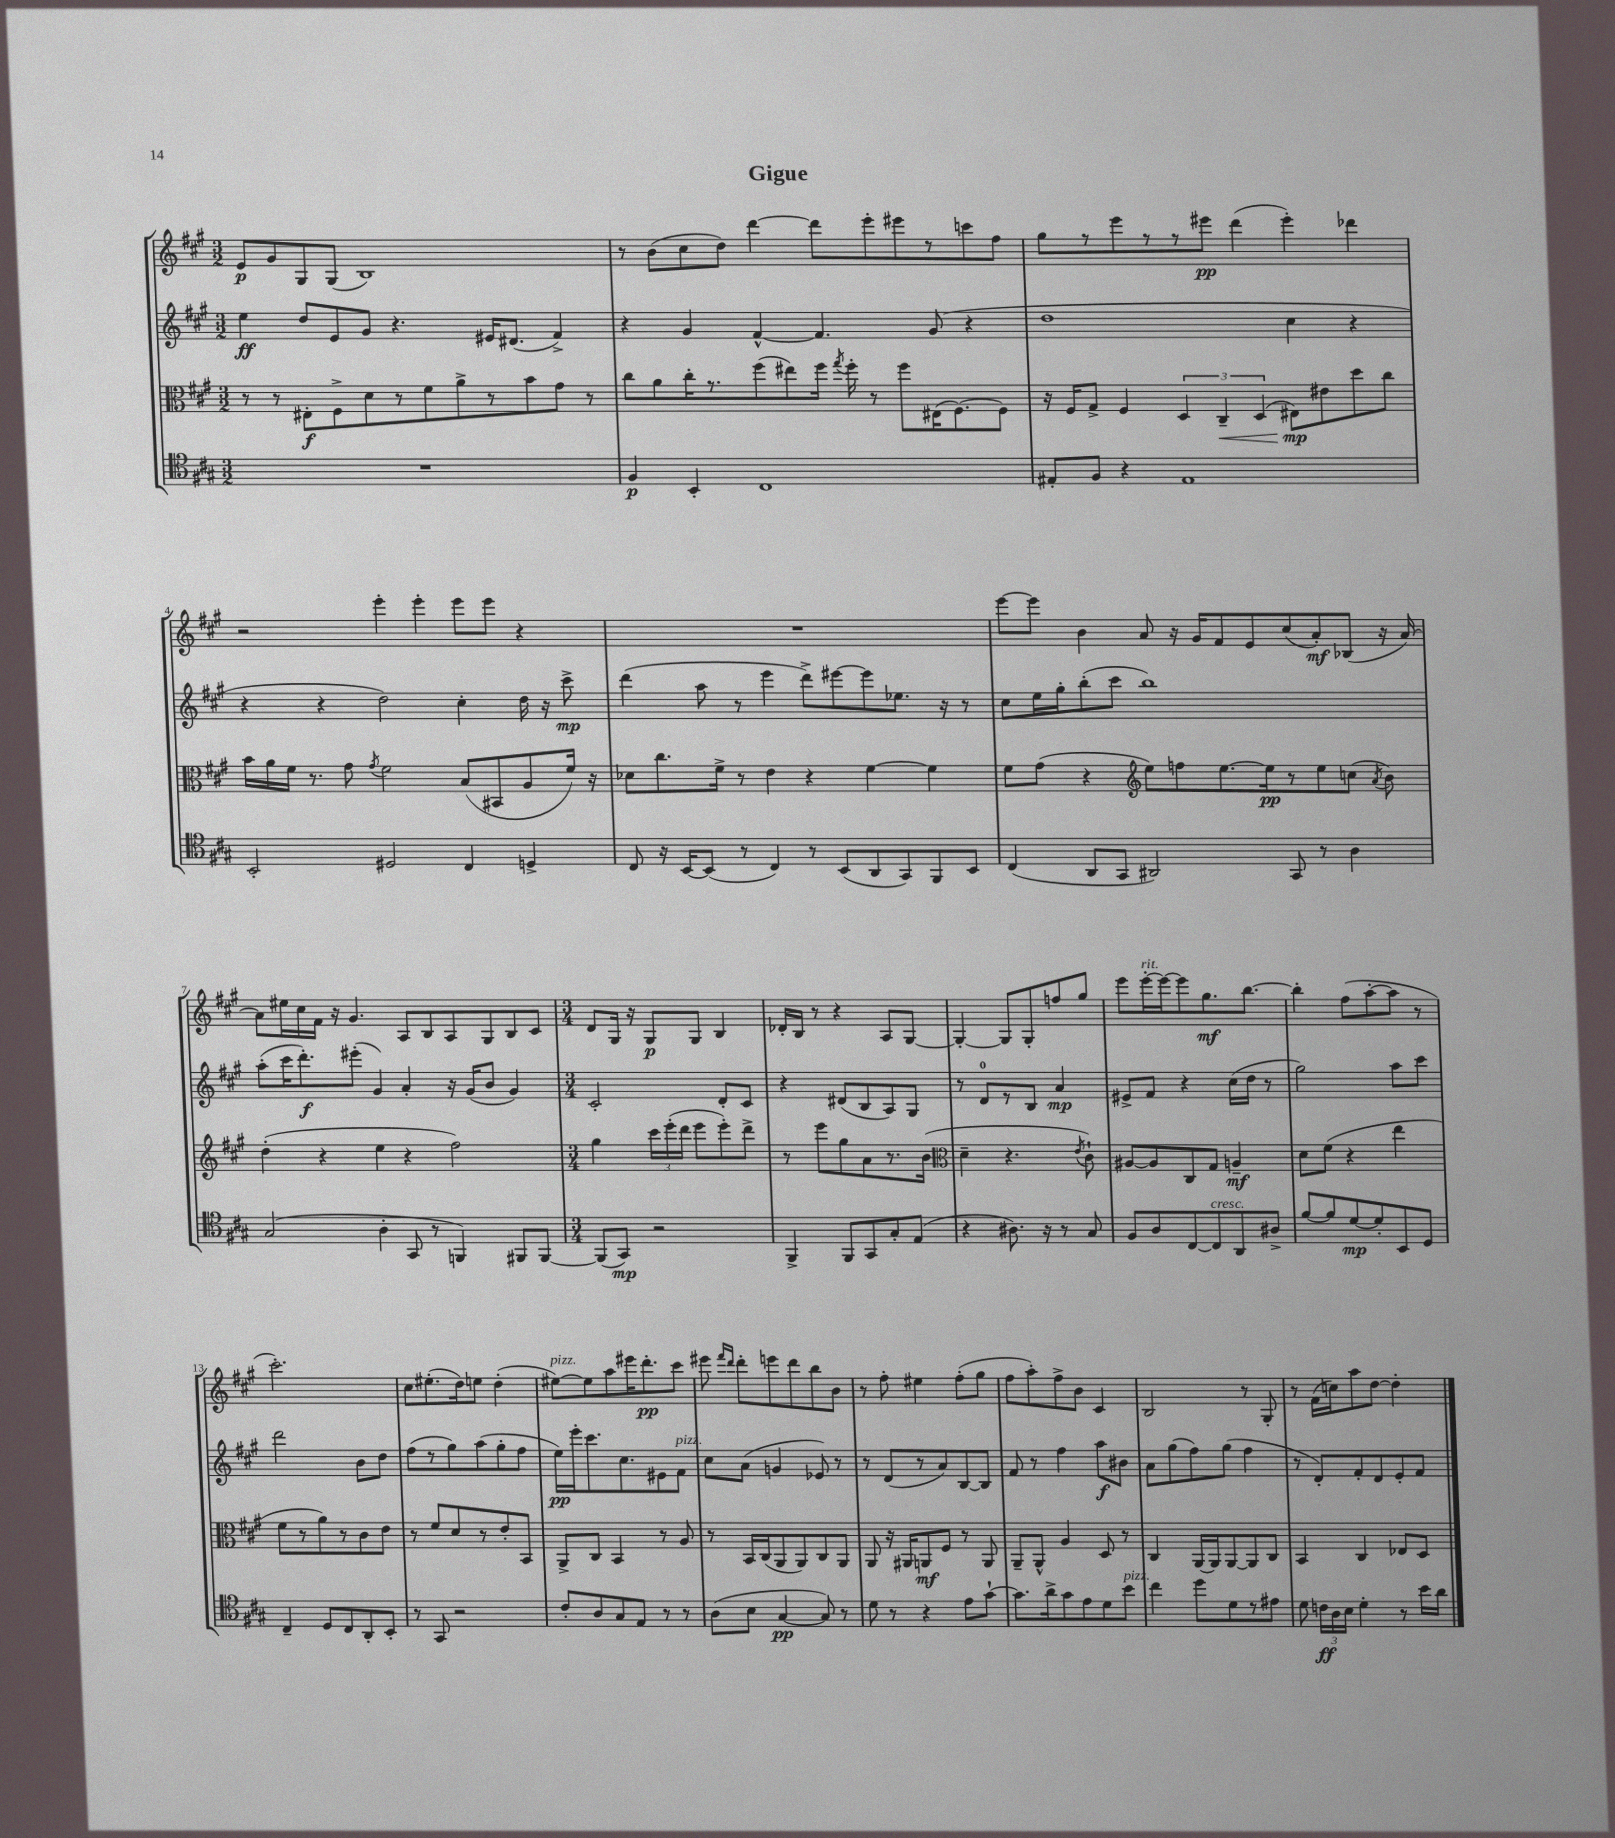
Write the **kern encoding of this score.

**kern	**kern	**kern	**kern
*staff4	*staff3	*staff2	*staff1
*clefC4	*clefC3	*clefG2	*clefG2
*k[f#c#g#]	*k[f#c#g#]	*k[f#c#g#]	*k[f#c#g#]
*M3/2	*M3/2	*M3/2	*M3/2
1.r	8r	4ee\	8e/L
.	8r	.	8g#/
.	8E#'\L	8dd/L	8G#/
.	8F#^\	8e/	(8G#/J
.	8d\	8g#/J	1B)
.	8r	4.r	.
.	8f#\	.	.
.	8a^\	.	.
.	8r	16e#/LK	.
.	.	(8.d#/J	.
.	8b\	.	.
.	8g#\J	4f#^/)	.
.	8r	.	.
=	=	=	=
4F#/	8cc#\L	4r	8r
.	8a\	.	(8b\L
4BB'/	16cc#'\K	4g#/	8cc#\
.	8.r	.	.
.	.	.	8dd\J)
1C#	(8ff#\	[4f#^^/	[4ddd\
.	8ee#\)	.	.
.	16ff#\Jk	4.f#/]	8ddd\]L
.	8qgg#/	.	.
.	16ff#'\	.	.
.	8r	.	8eee'\
.	8ff#\L	.	8eee#\
.	(16E#\K	(8g#/	8r
.	[8.F#\)	.	.
.	.	4r	8ccc\
.	8F#\]J	.	8ff#\J
=	=	=	=
8E#'/L	16r	1dd	8gg#\L
.	16F#/LK	.	.
8F#/J	8G#^/J	.	8r
4r	4F#/	.	8eee\
.	.	.	8r
1E#	6D/	.	8r
.	.	.	8eee#\J
.	6C#~/	.	.
.	.	.	(4ddd\
.	(6D/	.	.
.	8E#\L)	4cc#\	4eee#'\)
.	8e#\	.	.
.	8dd\	4r	4ddd-\
.	8cc#\J	.	.
=	=	=	=
2BB'/	16b\LL	4r	2r
.	16a\	.	.
.	16f#\JJ	.	.
.	8.r	.	.
.	.	4r	.
.	8g#\	.	.
.	8qg#/	.	.
2D#/	2f#\	2dd\)	4eee'\
.	.	.	4eee'\
4C#/	(8B/L	4cc#'\	8eee\L
.	8BB#/	.	8eee\J
4D^/	8A/	16dd\	4r
.	.	16r	.
.	16f#/Jk)	8ccc#^\	.
.	16r	.	.
=	=	=	=
8C#/	8d-\L	(4ddd\	1.r
16r	8.cc#\	.	.
[16BB/LK	.	.	.
(8BB/]J	.	8aa\	.
.	16f#^\Jk	.	.
8r	8r	8r	.
4C#/)	4e\	4eee\	.
8r	4r	8ddd^\L)	.
(8BB/L	.	[8eee#\	.
8AA/	[4f#\	8eee#\]	.
8GG#/)	.	8.ee-\J	.
8FF#/	4f#\]	.	.
.	.	16r	.
8BB/J	.	8r	.
=	=	=	=
(4C#/	8f#\L	8cc#\L	[8eee\L
.	(8g#\J	16ee\L	8eee\]J
.	.	16gg#'\J	.
8AA/L	4r	(8bb'\	4b\
8GG#/J	.	8ccc#\J	.
*	*clefG2	*	*
2AA#/)	8ee\L)	1bb)	8a/
.	8ff\	.	16r
.	.	.	16g#/LK
.	[8.ee\	.	8f#/
.	.	.	8e/
.	16ee\]k	.	.
8GG#/	8r	.	(8cc#/
8r	8ee\	.	8a'/)
4A\	(8cc\J	.	(8B-/J
.	8qa/	.	.
.	8b\)	.	16r
.	.	.	[16a/)
=	=	=	=
(2G#/	(4dd'\	(8aa'\L	8a\]L
.	.	16ccc#\K	16ee#\L
.	.	8.ddd'\)	16cc#\
.	4r	.	16f#\JJ
.	.	.	16r
.	.	(8eee#'\J	4.g#/
4A'\	4ee\	4g#/)	.
8GG#/	4r	4a'/	8A/L
8r	.	.	8B/
4FF/)	2ff#\)	16r	8A/
.	.	(16g#/LK	.
.	.	8b/J	8G#/
8FF#/L	.	4g#/)	8B/
[8FF#/J	.	.	8c#/J
=	=	=	=
*M3/4	*M3/4	*M3/4	*M3/4
(8FF#/]L	4gg#\	2c#'/	8d/L
8GG#/J)	.	.	16G#/Jk
.	.	.	16r
2r	24ccc#\LL	.	8G#/L
.	(24eee'\	.	.
.	24ddd\JJ	.	.
.	8eee\L	.	8G#/J
.	8eee'\)	8d'/L	4B/
.	8ddd^\J	8c#/J	.
=	=	=	=
4FF#^/	8r	4r	16d-'/LL
.	.	.	16B/JJ
.	8eee\L	.	8r
8FF#/L	8gg#\	(8d#/L	4r
8GG#/	8a\	8B/	.
8G#'/	8.r	8A/)	8A/L
(8E/J	.	8G#/J	[8G#/J
.	(16b\Jk	.	.
=	=	=	=
*	*clefC3	*	*
4r	4d~\	8r	4G#'/_
.	.	8d/L	.
8.A#\)	4.r	8r	8G#/]L
.	.	8B/J	8G#'/
16r	.	.	.
8r	.	4a/	8ff/
.	8qe/	.	.
8G#/	8c#`\)	.	8gg#/J
=	=	=	=
8F#/L	[8A#/L	8e#^/L	8eee\L
8A/	8A#/]	8f#/J	[16eee'\L
.	.	.	16eee\_J
[8C#/	8C#/	4r	8eee\]
8C#/]	8G#/J	.	8.gg#\
8AA/	4A~/	(16cc#\LL	.
.	.	16dd\JJ	[8.bb\J
8A#^/J	.	8r	.
=	=	=	=
[8f#/L	8d\L	2gg#\)	4bb'\]
8f#/]	(8f#\J	.	.
[8d/	4r	.	(8ff#\L
8d'/]	.	.	[8aa'\
8BB/	4ee\	8aa\L	8aa\]J
8D/J	.	8ccc#\J	8r
=	=	=	=
4C#~/	8f#\L	2ddd\	2.ccc#'\)
.	8r	.	.
8D/L	8a\)	.	.
8C#/	8r	.	.
8AA'/	8c#\	8b\L	.
8BB'/J	8e\J	8dd\J	.
=	=	=	=
8r	8r	(8ff#\L	8cc#\L
8GG#/	8f#/L	8r	(8.ee#'\
2r	8d/	8gg#\)	.
.	.	.	16dd\k)
.	8r	(8aa\	8ee\J
.	8e'/	8gg#'\	(4dd'\
.	8BB/J	8ff#\J	.
=	=	=	=
8c#'/L	8AA^/L	16ee\LL)	[8ee#\L)
.	.	16eee'\J	.
8A/	8C#/J	8.ccc#\	8ee#\]
8G#/	4BB/	.	8aa\
.	.	8.cc#\	.
8E/J	.	.	16eee#\K
.	.	.	8.ddd'\
8r	8r	8e#\	.
8r	8A/	8f#\J	8ccc#\J
=	=	=	=
(8A\L	8r	8cc#\L	8eee#\
.	.	.	16qqfff#/LL
.	.	.	16qqddd/JJ
8B\J	16BB/LL	(8a\J	8ddd'\L
.	(16C#/J	.	.
[4G#/	8AA/	4g/	8eee\
.	8AA/)	.	8ddd\
8G#/])	8C#/	8e-/)	8bb\
8r	8AA/J	8r	8b\J
=	=	=	=
8d\	8AA/	8r	8r
8r	16r	(8d/L	8ff#'\
.	16AA#/LK	.	.
4r	8AA/	8r	4ee#\
.	8F#/J	8a/)	.
8e\L	8r	[8B/	(8ff#'\L
[8g#`\J	8AA/	8B/]J	8gg#\J
=	=	=	=
8.g#\]L	8AA~/L	8f#/	8ff#\L
.	8AA^^/J	8r	8aa'\)
16a^\k	.	.	.
8g#\	4A/	4ff#\	8ff#^\
8e\	.	.	8b\J
8d\	8D/	8aa\L	4c#/
8b\J	8r	8b#\J	.
=	=	=	=
4cc#\	4C#/	8a\L	2B/
.	.	(8gg#\	.
8dd\L	[16AA/LL	8ff#\)	.
.	16AA/]J	.	.
8d\	[8AA/	(8gg#\J	.
8r	8AA/]	4ff#\	8r
8e#\J	8C#/J	.	8G#'/
=	=	=	=
8d\	4BB/	8r	8r
24c\LL	.	8d'/L)	(16f#\LL
24A\	.	.	.
.	.	.	16cc\J)
24B\JJ	.	.	.
4d'\	4C#/	8f#'/	8aa\
.	.	8d/	[8dd\J
8r	8E-/L	8e'/	4dd'\]
16b\LL	8D/J	8f#/J	.
16a\JJ	.	.	.
==	==	==	==
*-	*-	*-	*-
